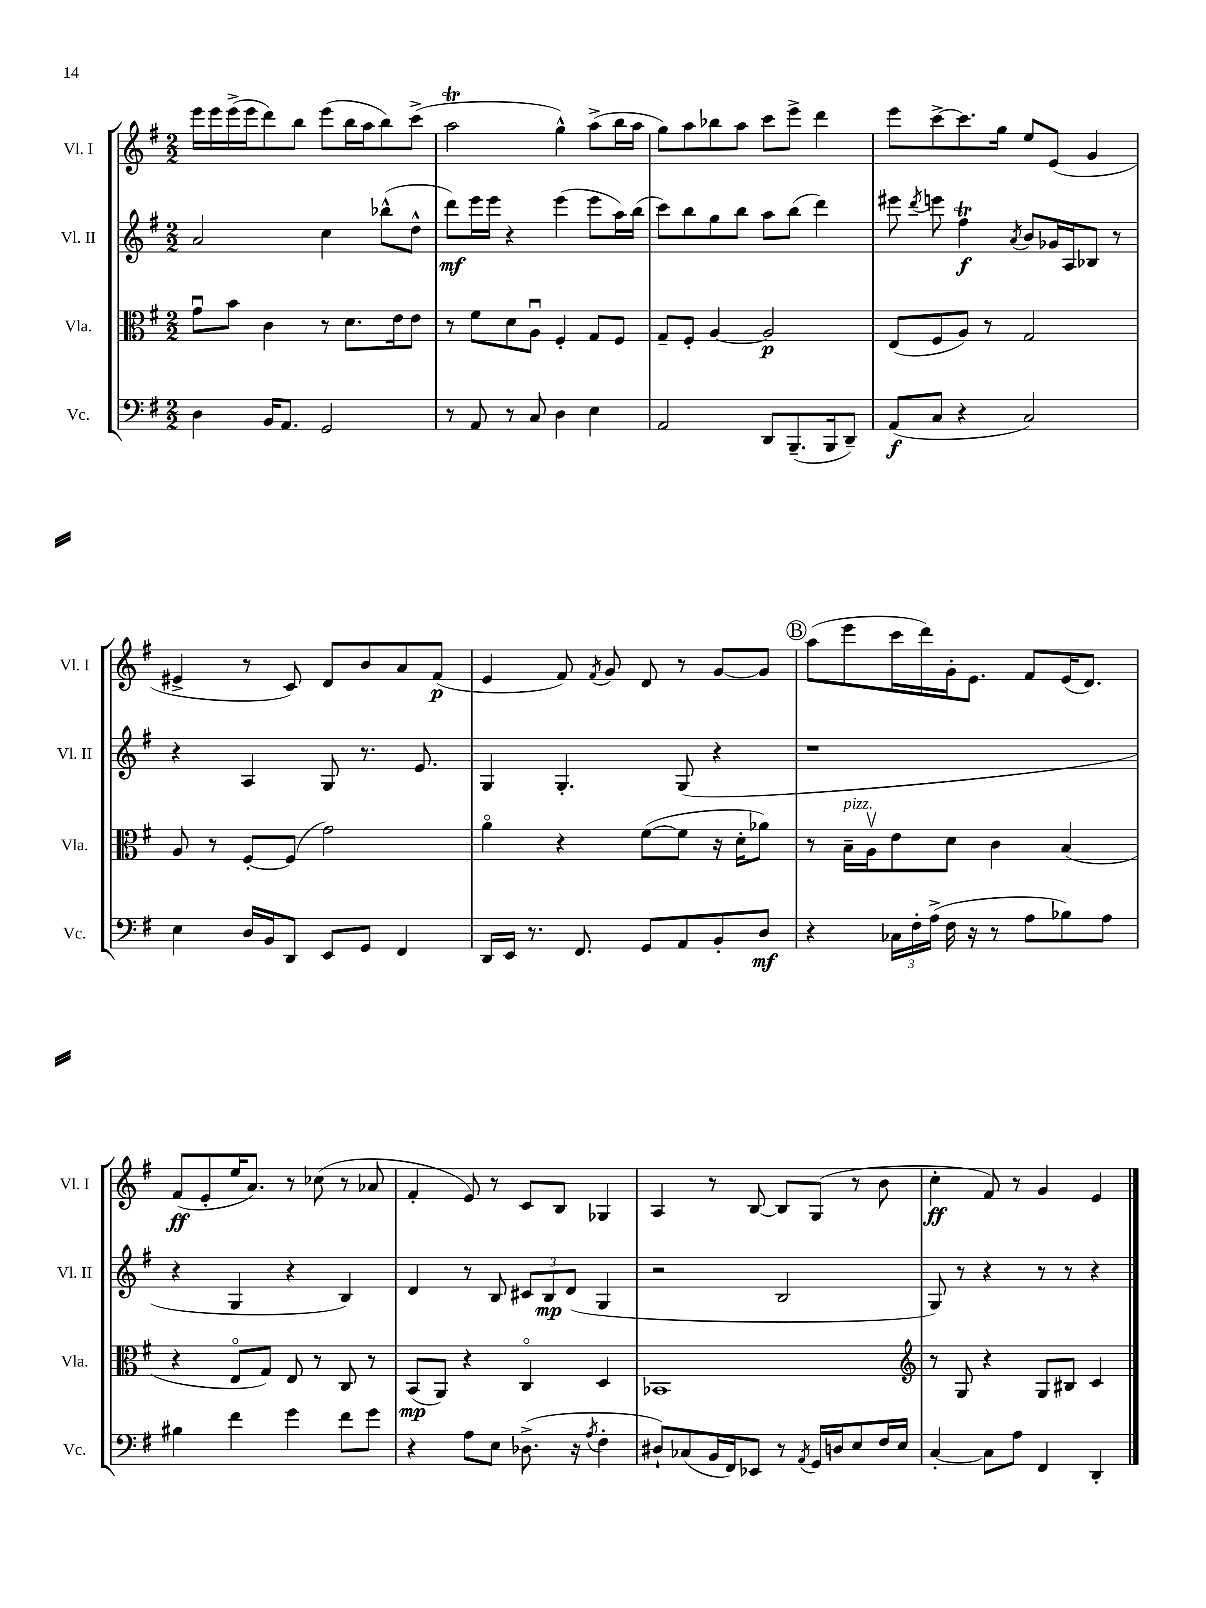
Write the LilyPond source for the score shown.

<<
\new StaffGroup <<
\new Staff = "s0" \with { instrumentName = "Vl. I" shortInstrumentName = "Vl. I" } {
    \clef treble \key g \major \numericTimeSignature \time 2/2
    \autoBeamOff e'''16[ e'''16 e'''16->( e'''16 d'''8) b''8] e'''8[( b''16 a''16 b''8) c'''8]->( |
    a''2\trill g''4-^) a''8[->( b''16 a''16] |
    g''8[) a''8 bes''8 a''8] c'''8[ e'''8]-> d'''4 |
    e'''8[ c'''8~-> c'''8. g''16] e''8[ e'8]( g'4 |
    eis'4-> r8 c'8) d'8[ b'8 a'8 fis'8]\p( |
    e'4 fis'8) \acciaccatura { fis'8 } g'8 d'8 r8 g'8[~ g'8] |
    \mark \markup { \circle "B" } a''8[( e'''8 c'''16 d'''16) g'16-. e'8.] fis'8[ e'16( d'8.]) |
    fis'8[\ff( e'8-. e''16 a'8.]) r8 ces''8( r8 aes'8 |
    fis'4-. e'8) r8 c'8[ b8] ges4 |
    a4 r8 b8~ b8[ g8]( r8 b'8 |
    c''4-.\ff fis'8) r8 g'4 e'4 \bar "|." |
}
\new Staff = "s1" \with { instrumentName = "Vl. II" shortInstrumentName = "Vl. II" } {
    \clef treble \key g \major \numericTimeSignature \time 2/2
    \autoBeamOff a'2 c''4 bes''8[-^( d''8]-^ |
    d'''8[\mf) e'''16 e'''16] r4 e'''4( e'''8[ a''16) b''16]( |
    c'''8[) b''8 g''8 b''8] a''8[ b''8]( d'''4) |
    eis'''8 \acciaccatura { d'''8 } e'''8 fis''4\trill\f \acciaccatura { a'8 } b'8[ ges'16 a16 bes8] r8 |
    r4 a4 g8 r8. e'8. |
    g4 g4.-. g8( r4 |
    \mark \markup { \circle "B" } r1 |
    r4 g4 r4 b4) |
    d'4 r8 b8 \tuplet 3/2 { cis'8[ b8\mp d'8]( } g4 |
    r2 b2 |
    g8) r8 r4 r8 r8 r4 \bar "|." |
}
\new Staff = "s2" \with { instrumentName = "Vla." shortInstrumentName = "Vla." } {
    \clef alto \key g \major \numericTimeSignature \time 2/2
    \autoBeamOff g'8[\downbow b'8] c'4 r8 d'8.[ e'16 e'8] |
    r8 fis'8[ d'8 a8]\downbow fis4-. g8[ fis8] |
    g8[-- fis8]-. a4~ a2\p |
    e8[( fis8 a8]) r8 g2 |
    a8 r8 fis8[~-. fis8]( g'2) |
    a'4\flageolet r4 fis'8[~( fis'8] r16 d'16[-. aes'8]) |
    \mark \markup { \circle "B" } r8 b16[--^\markup { \italic "pizz." } a16\upbow e'8 d'8] c'4 b4( |
    r4 e8[\flageolet g8]) e8 r8 c8 r8 |
    b,8[\mp( a,8]) r4 c4\flageolet d4 |
    bes,1 |
    \clef treble r8 g8 r4 g8[ bis8] c'4 \bar "|." |
}
\new Staff = "s3" \with { instrumentName = "Vc." shortInstrumentName = "Vc." } {
    \clef bass \key g \major \numericTimeSignature \time 2/2
    \autoBeamOff d4 b,16[ a,8.] g,2 |
    r8 a,8 r8 c8 d4 e4 |
    a,2 d,8[ b,,8.--( b,,16 d,8]--) |
    a,8[\f( c8] r4 c2) |
    e4 d16[ b,16 d,8] e,8[ g,8] fis,4 |
    d,16[ e,16] r8. fis,8. g,8[ a,8 b,8-. d8]\mf |
    \mark \markup { \circle "B" } r4 \tuplet 3/2 { ces16[ fis16-. a16]->( } fis16 r16 r8 a8[ bes8) a8] |
    bis4 fis'4 g'4 fis'8[ g'8] |
    r4 a8[ e8] des8.->( r16 \acciaccatura { a8 } fis4-. |
    dis8[-!) ces8( b,16 fis,16) ees,8] r8 \acciaccatura { a,8 } g,16[ d16 e8 fis16 e16] |
    c4~-. c8[ a8] fis,4 d,4-. \bar "|." |
}
>>
>>
\layout { \context { \Score \remove "Bar_number_engraver" } }
